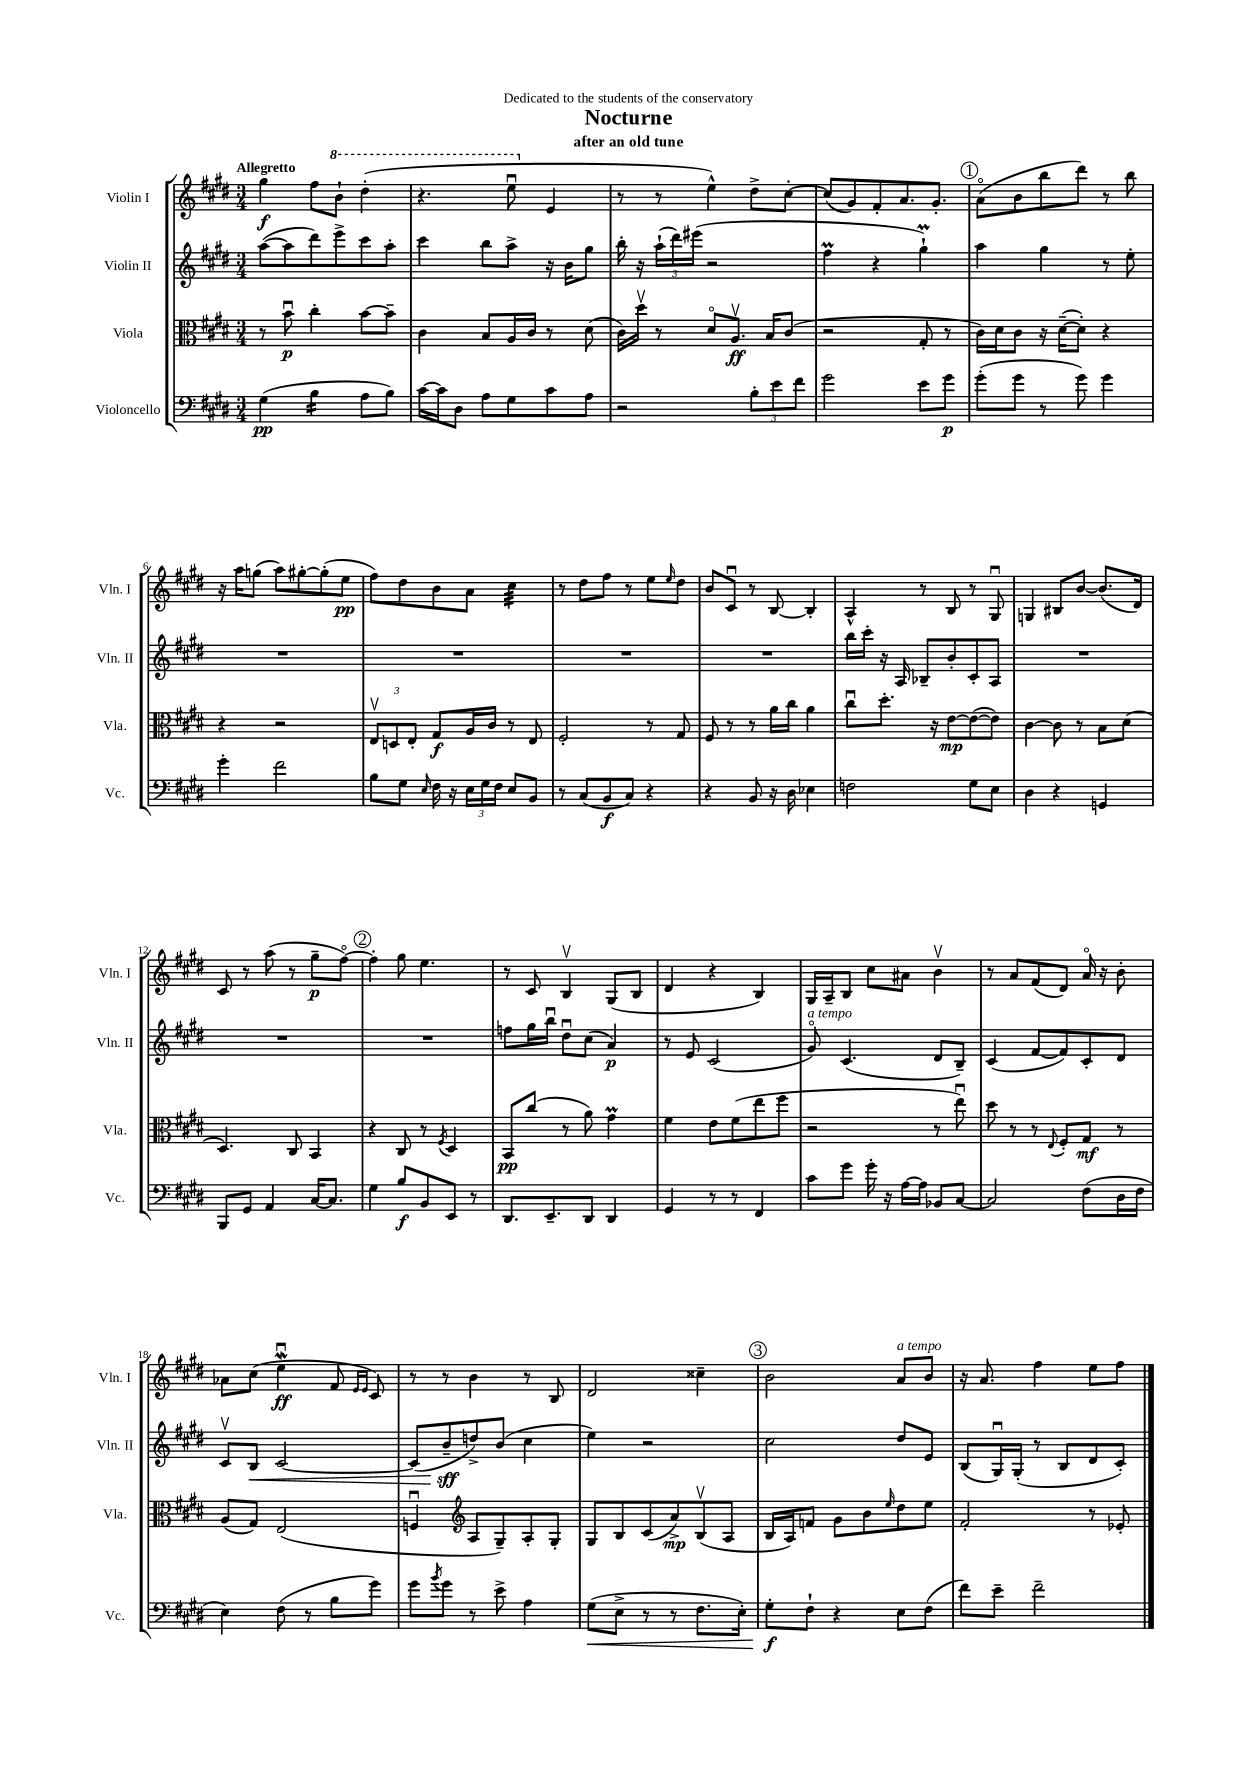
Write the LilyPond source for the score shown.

\header { title = "Nocturne" subtitle = "after an old tune" dedication = "Dedicated to the students of the conservatory" }
<<
\new StaffGroup <<
\new Staff = "s0" \with { instrumentName = "Violin I" shortInstrumentName = "Vln. I" } {
    \clef treble \key e \major \numericTimeSignature \time 3/4 \tempo "Allegretto"
    gis''4\f fis''8 \ottava #1 b''8-! dis'''4-.( |
    r4. e'''8\downbow \ottava #0 e'4 |
    r8 r8 e''4-^) dis''8-> cis''8~-. |
    cis''8( gis'8) fis'8-. a'8. gis'8.-. |
    \mark \markup { \circle "1" } a'8\flageolet( b'8 b''8 dis'''8) r8 b''8 |
    r16 a''16 g''8( a''8) gis''8~-. gis''8-.( e''8\pp |
    fis''8) dis''8 b'8 a'8 cis''4:32 |
    r8 dis''8 fis''8 r8 e''8 \grace { e''16 } dis''8 |
    b'8 cis'8\downbow r8 b8~ b4-. |
    a4-^ r8 b8 r8 gis8\downbow |
    g4 bis8 b'8~ b'8.( dis'16) |
    cis'8 r8 a''8( r8 gis''8--\p fis''8~\flageolet) |
    \mark \markup { \circle "2" } fis''4-. gis''8 e''4. |
    r8 cis'8 b4\upbow gis8( b8 |
    dis'4 r4 b4) |
    gis16 a16-- b8 cis''8 ais'8 b'4\upbow |
    r8 a'8 fis'8( dis'8) a'16\flageolet r16 b'8-. |
    aes'8 cis''8( e''4\downbow\mordent\ff fis'8 \grace { e'16 e'16 } cis'8) |
    r8 r8 b'4 r8 b8 |
    dis'2 cisis''4-- |
    \mark \markup { \circle "3" } b'2 a'8^\markup { \italic "a tempo" } b'8 |
    r16 a'8. fis''4 e''8 fis''8 \bar "|." |
}
\new Staff = "s1" \with { instrumentName = "Violin II" shortInstrumentName = "Vln. II" } {
    \clef treble \key e \major \numericTimeSignature \time 3/4
    a''8~( a''8 dis'''8) e'''8-> cis'''8 a''8-. |
    cis'''4 b''8 a''8-> r16 b'16 gis''8 |
    b''16-. r16 \tuplet 3/2 { a''16-!( dis'''16) eis'''16( } r2 |
    fis''4\prall r4 gis''4-!\prall) |
    \mark \markup { \circle "1" } a''4 gis''4 r8 e''8-. |
    R2. |
    R2. |
    R2. |
    R2. |
    b''16 cis'''16-. r16 a16 bes8-- b'8-. cis'8-. a8 |
    R2. |
    R2. |
    \mark \markup { \circle "2" } R2. |
    f''8 gis''16 b''16\downbow dis''8\downbow cis''8( a'4\p) |
    r8 e'8 cis'2( |
    gis'8\flageolet^\markup { \italic "a tempo" }) cis'4.( dis'8 b8--) |
    cis'4( fis'8~ fis'8) cis'8-. dis'8 |
    cis'8\upbow b8\< cis'2~ |
    cis'8( b'8--\sff\! d''8->) b'8( cis''4 |
    e''4) r2 |
    \mark \markup { \circle "3" } cis''2 dis''8 e'8 |
    b8( gis16\downbow) gis16-.( r8 b8 dis'8 cis'8-.) \bar "|." |
}
\new Staff = "s2" \with { instrumentName = "Viola" shortInstrumentName = "Vla." } {
    \clef alto \key e \major \numericTimeSignature \time 3/4
    r8 b'8\downbow\p cis''4-. b'8~ b'8-- |
    cis'4 b8 a16 cis'16 r8 dis'8( |
    cis'16) dis''16\upbow r8 dis'8\flageolet a8.\upbow\ff b16 cis'8( |
    r2 gis8-. r8 |
    \mark \markup { \circle "1" } cis'16) dis'16 cis'8 r16 dis'16~--( dis'8-.) r4 |
    r4 r2 |
    \tuplet 3/2 { e8\upbow d8 e8-. } gis8\f a16 cis'16 r8 e8 |
    fis2-. r8 gis8 |
    fis8 r8 r8 a'16 cis''16 a'4 |
    cis''8\downbow dis''8.-. r16 e'8~\mp e'8~( e'8) |
    cis'4~ cis'8 r8 b8 dis'8( |
    dis4.) cis8 b,4 |
    \mark \markup { \circle "2" } r4 cis8 r8 \acciaccatura { fis8 } dis4 |
    b,8\pp cis''8( r8 a'8) gis'4\prall |
    fis'4 e'8 fis'8( e''8 fis''8 |
    r2 r8 e''8\downbow) |
    dis''8 r8 r8 \appoggiatura { e8 } fis8-. gis8\mf r8 |
    a8( gis8) e2( |
    f4\downbow \clef treble a8 gis8--) a8-. gis8-. |
    gis8 b8 cis'8( a'8->\mp) b8\upbow( a8 |
    \mark \markup { \circle "3" } b16 a16) f'8 gis'8 b'8 \grace { e''16 } dis''8 e''8 |
    fis'2-. r8 ees'8-. \bar "|." |
}
\new Staff = "s3" \with { instrumentName = "Violoncello" shortInstrumentName = "Vc." } {
    \clef bass \key e \major \numericTimeSignature \time 3/4
    gis4\pp( b4:16 a8 b8) |
    cis'16~ cis'16 dis8 a8 gis8 cis'8 a8 |
    r2 \tuplet 3/2 { b8-. e'8 fis'8 } |
    gis'2 e'8 gis'8\p |
    \mark \markup { \circle "1" } gis'8-.( gis'8 r8 gis'8) gis'4 |
    gis'4-. fis'2 |
    b8 gis8 \grace { e16 } fis16 r16 \tuplet 3/2 { e16 gis16 fis16 } e8 b,8 |
    r8 cis8( b,8\f cis8) r4 |
    r4 b,8 r16 dis16 ees4 |
    f2 gis8 e8 |
    dis4 r4 g,4 |
    b,,8 gis,8 a,4 cis16~ cis8. |
    \mark \markup { \circle "2" } gis4 b8\f b,8 e,8 r8 |
    dis,8. e,8.-- dis,8 dis,4 |
    gis,4 r8 r8 fis,4 |
    cis'8 gis'8 gis'16-. r16 a16~ a16 bes,8 cis8~ |
    cis2 fis8( dis16 fis16 |
    e4) fis8( r8 b8 gis'8) |
    gis'8 \acciaccatura { b'8 } gis'8 r8 e'8-> a4 |
    gis8\<( e8-> r8 r8 fis8. e16-.) |
    \mark \markup { \circle "3" } gis8-.\f\! fis8-! r4 e8 fis8( |
    fis'8) e'8-- fis'2-- \bar "|." |
}
>>
>>
